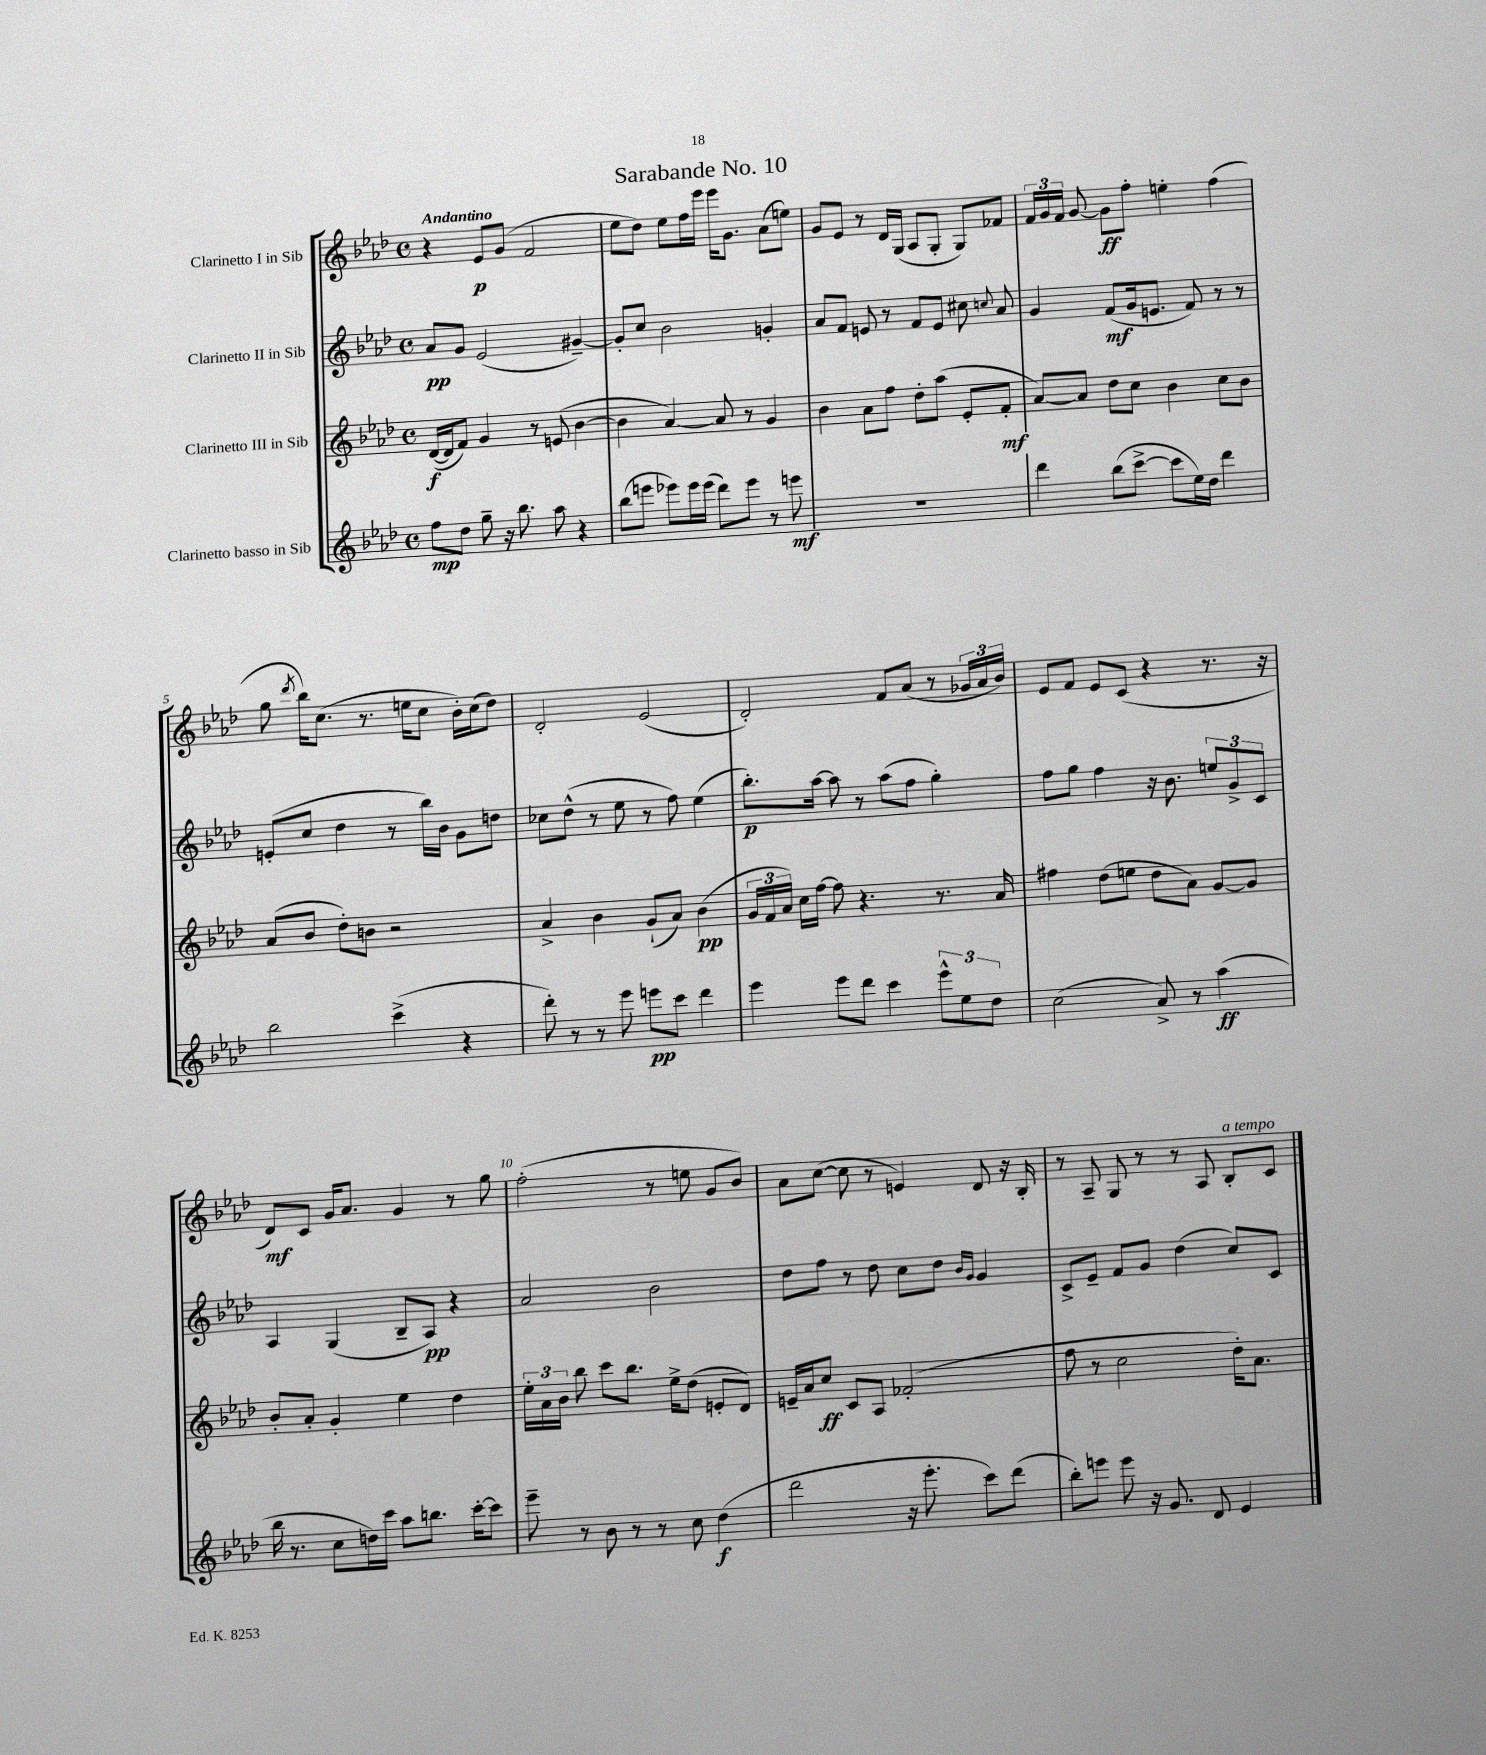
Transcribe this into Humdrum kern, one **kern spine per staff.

**kern	**kern	**kern	**kern
*staff4	*staff3	*staff2	*staff1
*clefG2	*clefG2	*clefG2	*clefG2
*k[b-e-a-d-]	*k[b-e-a-d-]	*k[b-e-a-d-]	*k[b-e-a-d-]
*M4/4	*M4/4	*M4/4	*M4/4
*met(c)	*met(c)	*met(c)	*met(c)
8ff	([16d-	8a-	4r
.	16d-]	.	.
8dd-	8f)	8g	.
8gg~	4g	(2e-	8e-
16r	.	.	(8g
8.bb-	.	.	.
.	8r	.	2f
8aa-	(8e	.	.
4r	[4b-	[4g#~)	.
=	=	=	=
(8bb-	4b-]	8g#']	8ee-
8eee	.	8cc	8dd-)
8eee-)	[4a-)	2b-	8ee-
16eee-	.	.	16ff
(16eee-	.	.	16eee-
8ddd-)	8a-]	.	16eee-
.	.	.	8.g
8eee-	8r	.	.
8r	4g	4g'	(8a-
8eee	.	.	8ee)
=	=	=	=
1r	4b-	8a-	8g
.	.	8f	8e-
.	8a-	8e	8r
.	8ff	8r	16d-
.	.	.	(16G
.	8dd-'	8f	8A-
.	(8aa-	8e	8G'
.	8e-'	8cc#	8G)
.	.	8qqcc	.
.	8f'	8a-	8f-
=	=	=	=
4ddd-	[8a-)	4g	24f
.	.	.	24g
.	.	.	24f
.	8a-]	.	[8g
(8bb-	8dd-	(8f	8g]
[8ccc^	8cc	16g	8ff'
.	.	8.e	.
8ccc]	4b-	.	4ee'
16ee-)	.	8f)	.
16dd-	.	.	.
4ddd-	8cc	8r	(4ff
.	8b-	8r	.
=	=	=	=
2bb-	(8a-	(8e'	8gg
.	.	.	8qddd-
.	8b-	8cc	16bb-)
.	.	.	(8.cc
.	8dd-')	4dd-	.
.	8b	.	8.r
(4ccc^	2r	8r	.
.	.	.	16ee
.	.	16bb-)	8cc
.	.	16b-	.
4r	.	8g	16b-')
.	.	.	(16cc
.	.	8dd	8dd-)
=	=	=	=
8ddd-')	4a-^	8cc-	2d-'
8r	.	(8dd-^^	.
8r	4b-	8r	.
8eee-	.	8ee-	.
8eee	(8g`	8r	(2e-
8ccc	8a-)	8ff)	.
4ddd-	(4b-	(4ee-	.
=	=	=	=
4eee-	24g	8.bb-')	2d-')
.	24f	.	.
.	24a-)	.	.
.	16cc	.	.
.	[16ff	[16aa-	.
8eee-	8ff]	8aa-]	.
8ddd-	4.r	8r	.
4ccc	.	(8aa-	8f
.	.	8ff	(8a-
12eee-^^	8.r	4gg')	8r
12ee-	.	.	.
.	.	.	24g-
12dd-	.	.	24a-
.	16a-	.	.
.	.	.	24b-)
=	=	=	=
(2cc	4ff#	8ff	8e-
.	.	8gg	8f
.	(8dd-	4ff	8e-
.	8ee	.	(8c
8a-^)	8dd-	16r	4r
.	.	8.b-	.
8r	8a-)	.	.
(4aa-	[8g	12ee	8.r
.	.	12g^	.
.	8g]	.	.
.	.	12c	.
.	.	.	16r
=	=	=	=
16bb-	8b-'	4A-	8d-)
8.r	.	.	.
.	8a-'	.	8c
8cc	4g'	(4G	16g
.	.	.	8.a-
16dd)	.	.	.
16ccc	.	.	.
8aa-	4ee-	8B-~	4g
8.bb	.	8A-)	.
.	4dd-	4r	8r
[16ccc'	.	.	.
8ccc]	.	.	8gg
=	=	=	=
8eee-~	24ee-'	2a-	(2ff'
.	24a-	.	.
.	24b-	.	.
8r	8bb-	.	.
8b-	8ccc	.	.
8r	8.bb-	.	.
8r	.	2b-	8r
.	16ee-^	.	.
8cc	(8dd-	.	8ee
(4dd-	8e'	.	8g
.	8d-)	.	8b-)
=	=	=	=
2ddd-	16e~	8dd-	8a-
.	16a-	.	.
.	8cc	8ff	([8cc
.	8c	8r	8cc]
.	8A-	8dd-	8r
16r	(2f-'	8cc	4e)
8.eee-'	.	.	.
.	.	8dd-	.
.	.	16qqb-	.
.	.	16qqg	.
8ccc)	.	4g	8d-
(8ddd-	.	.	16r
.	.	.	16B-'
=	=	=	=
8bb-')	8ff	8c^	8r
8eee	8r	8e-~	8A-~
8eee	2cc	8f	8G
16r	.	8g	8r
8.g	.	.	.
.	.	(4dd-	8r
8d-	.	.	8A-
4e-	16dd-')	8cc)	8B-'
.	8.a-	.	.
.	.	8c	8c
==	==	==	==
*-	*-	*-	*-
